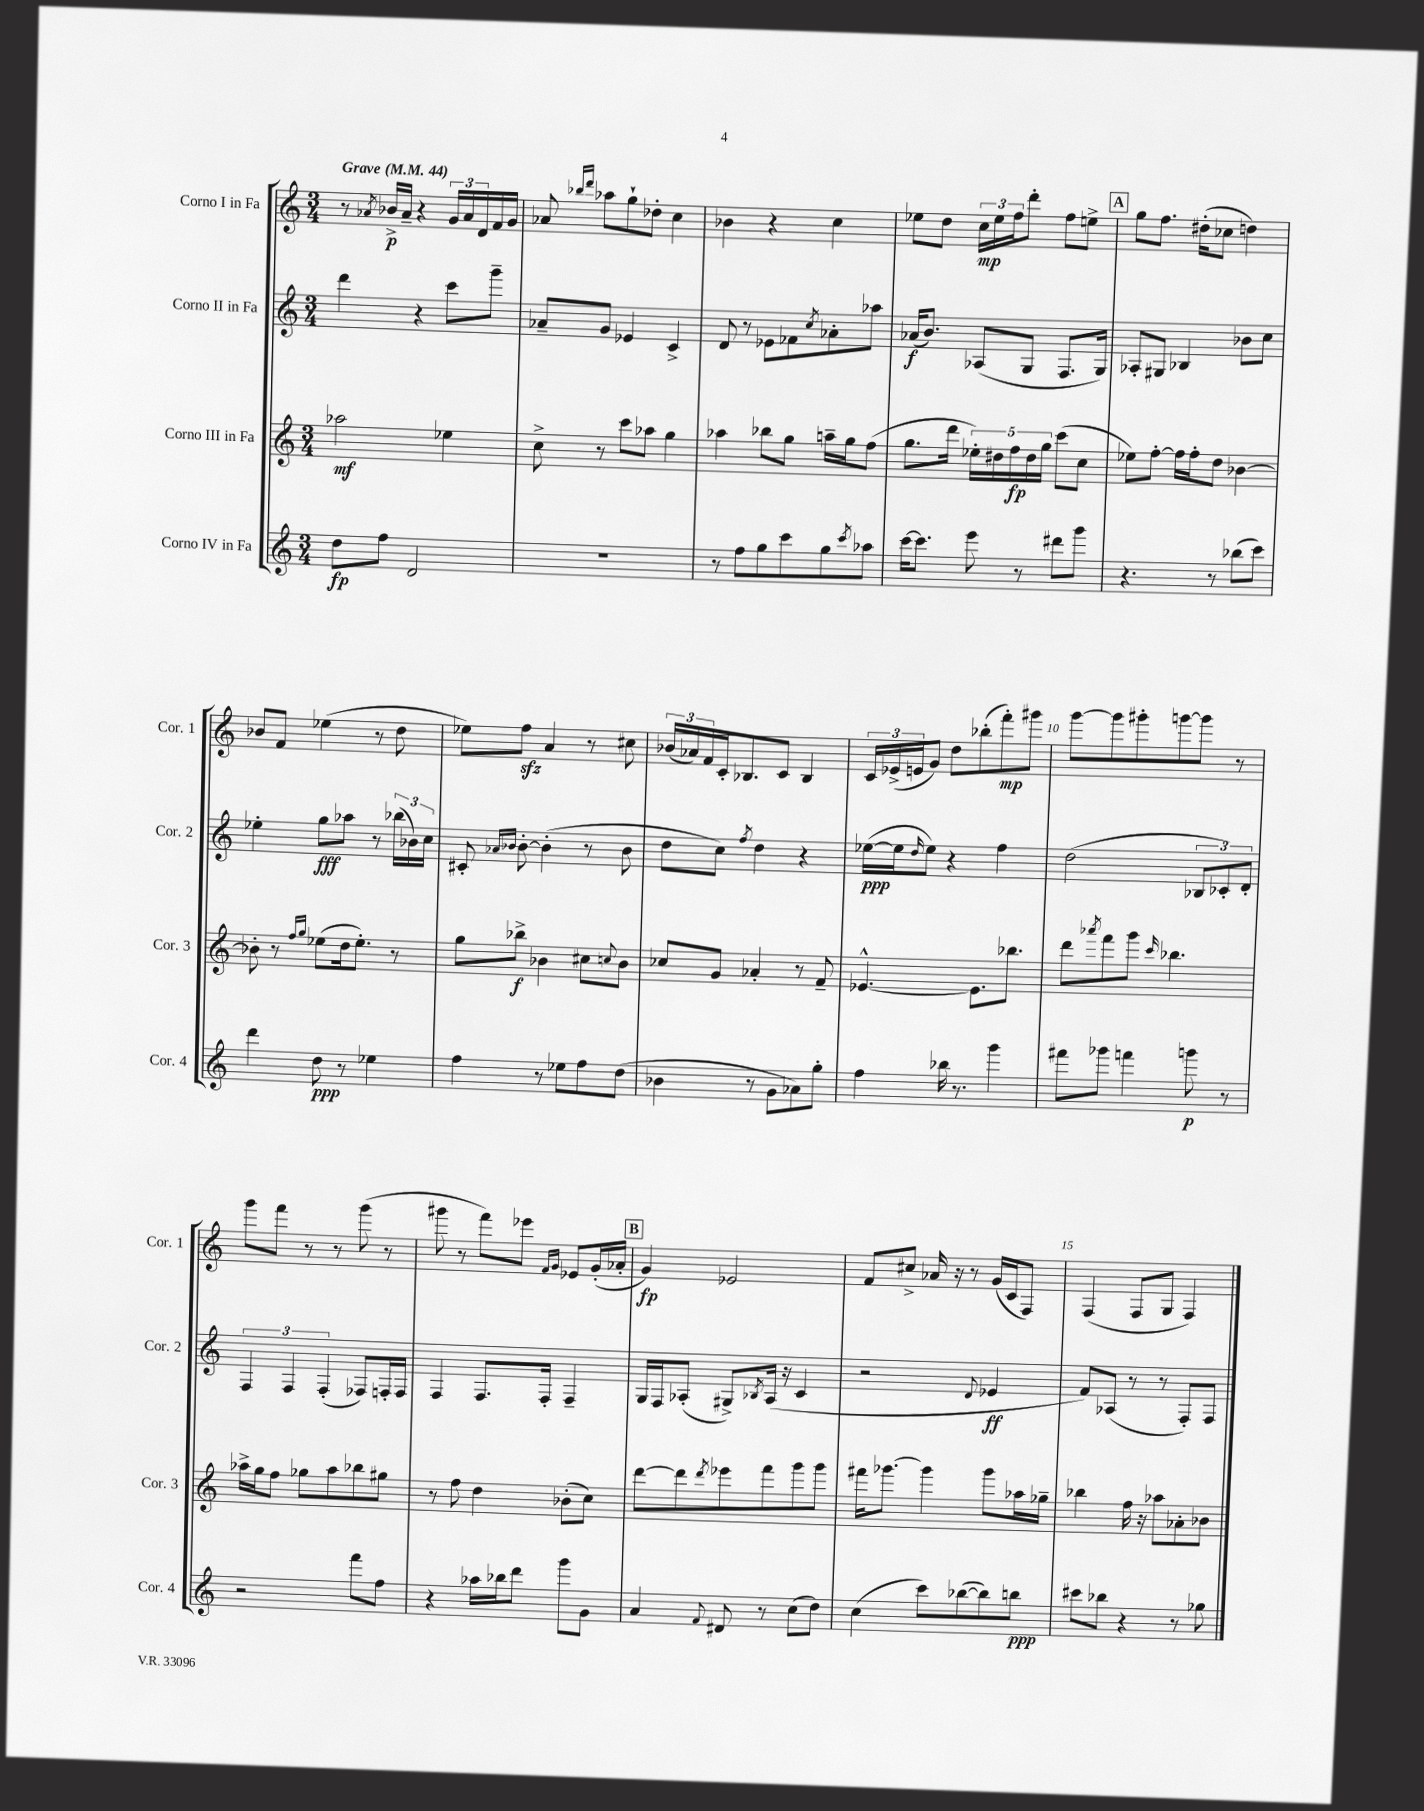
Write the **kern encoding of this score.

**kern	**kern	**kern	**kern
*staff4	*staff3	*staff2	*staff1
*clefG2	*clefG2	*clefG2	*clefG2
*k[]	*k[]	*k[]	*k[]
*M3/4	*M3/4	*M3/4	*M3/4
*MM44	*MM44	*MM44	*MM44
8dd	2aa-	4ddd	8r
.	.	.	8qa-
8ff	.	.	16b-^
.	.	.	16a-~
2d	.	4r	4r
.	4ee-	8ccc	24g
.	.	.	24a-
.	.	.	24d
.	.	8ggg~	16f
.	.	.	16g
=	=	=	=
2.r	8cc^	8a-~	8a-
.	.	.	16qqbb-
.	.	.	16qqddd
.	8r	8g	8aa-
.	8ccc	4e-	8gg`
.	8aa-	.	8dd-'
.	4gg	4c^	4cc
=	=	=	=
8r	4aa-	8d	4b-
8ff	.	8r	.
8gg	8bb-	8e-	4r
8ccc	8gg	8f-	.
.	.	8qcc	.
8gg	16aa~	8a-'	4cc
.	16gg	.	.
8qccc	.	.	.
8aa-	(8ff	8aa-	.
=	=	=	=
[16ccc	8.gg	(16a-	8ee-
8.ccc]	.	8.b)	.
.	.	.	8dd
.	16ddd	.	.
8eee	20ee-')	(8A-	24cc
.	.	.	24ee-
.	20dd#	.	.
.	.	.	24ff
.	20ff	.	.
8r	.	8G	8ddd'
.	20dd#	.	.
.	20gg	.	.
8ddd#	(8ccc	8.F	8ff
8ggg	8cc	.	8ee^
.	.	16G)	.
=	=	=	=
4.r	8ee-)	8A-'	8gg
.	[8ff'	8G#	8.ff
.	16ff]	4B-	.
.	16ff'	.	(16dd#'
8r	8dd	.	8cc-
(8bb-	[4b-	8b-	4dd)
8ccc)	.	8cc	.
=	=	=	=
4ddd	8b-']	4ee-'	8b-
.	8r	.	8f
.	16qqff	.	.
.	16qqgg	.	.
8dd	(8ee-	8gg	(4ee-
8r	16dd	8aa-	.
.	8.ee-')	.	.
4ee-	.	8r	8r
.	8r	(24bb-	8dd
.	.	24b-)	.
.	.	24cc	.
=	=	=	=
4ff	8gg	8c#'	8ee-)
.	.	16qqa-	.
.	.	16qqb-	.
.	8bb-^	[8b-'	8ff
8r	4b-	(4b-']	4a
8ee-	.	.	.
8ff	8cc#	8r	8r
.	8qqcc	.	.
(8dd	8b-	8b-	8cc#
=	=	=	=
4b-	8cc-	8dd	(24b-
.	.	.	24a-)
.	.	.	24f
.	8g	8cc)	16c'
.	.	.	8.B-
.	.	8qff	.
8r	4a-'	4dd	.
8g	.	.	8c
8a-)	8r	4r	4B-
8gg'	8f~	.	.
=	=	=	=
4ff	[4.e-^^	([16ee-	24c
.	.	.	(24e-^
.	.	16ee-]	.
.	.	.	24e
.	.	16qqdd	.
.	.	8ee-)	8g)
16bb-	.	4r	8dd
8.r	.	.	.
.	8.e-]	.	(8bb-'
4ggg	.	4ff	8fff')
.	8.bb-	.	.
.	.	.	8ggg#
=	=	=	=
8fff#	8ddd	(2dd	[8ggg
.	8qaaa-	.	.
8ggg-	8fff	.	8ggg]
4fff	8ggg	.	8ggg#'
.	16qqccc	.	.
.	4.bb-	.	[8ggg
8ggg	.	12B-	8ggg]
.	.	12c-')	.
8r	.	.	8r
.	.	12d'	.
=	=	=	=
2r	16aa-^	6F	8ggg
.	16gg	.	.
.	8ff	.	8fff
.	.	6F	.
.	8gg-	.	8r
.	.	(6F'	.
.	8aa-	.	8r
8fff	8bb-	8F-)	(8ggg
8ff	8gg#	16F'	8r
.	.	16F	.
=	=	=	=
4r	8r	4F	8ggg#
.	8ff	.	8r
16aa-	4dd	8.F	8fff)
16bb-	.	.	.
8ddd	.	.	8eee-
.	.	16F'	.
.	.	.	16qqf
.	.	.	16qqg
8ggg	(8b-'	4F~	8e-
8g	8cc)	.	(16g'
.	.	.	16a-'
=	=	=	=
4a	[8ddd	16G	4g)
.	.	16F	.
.	8ddd]	(8A-'	.
8qqf	8qddd	.	.
8d#	8eee-	8G#^)	2e-
.	.	8qB-	.
8r	8fff	(16A-	.
.	.	16r	.
(8cc	8ggg	4c	.
8dd)	8ggg	.	.
=	=	=	=
(4cc	16fff#	2r	8f
.	[8.ggg-	.	.
.	.	.	8cc#^
8ccc)	4ggg-]	.	16a-
.	.	.	16r
([8bb-	.	.	8r
.	.	8qqd	.
8bb-])	8ggg-	4e-	(16g
.	.	.	16c
8bb	16aa-	.	8F)
.	16gg-~	.	.
=	=	=	=
8ccc#	4bb-	8f)	(4F
8bb-	.	(8A-	.
4r	16ff	8r	8F
.	16r	.	.
.	8aa-	8r	8G
8r	8a-'	8F')	4F)
8gg-	8b-	8F	.
==	==	==	==
*-	*-	*-	*-
